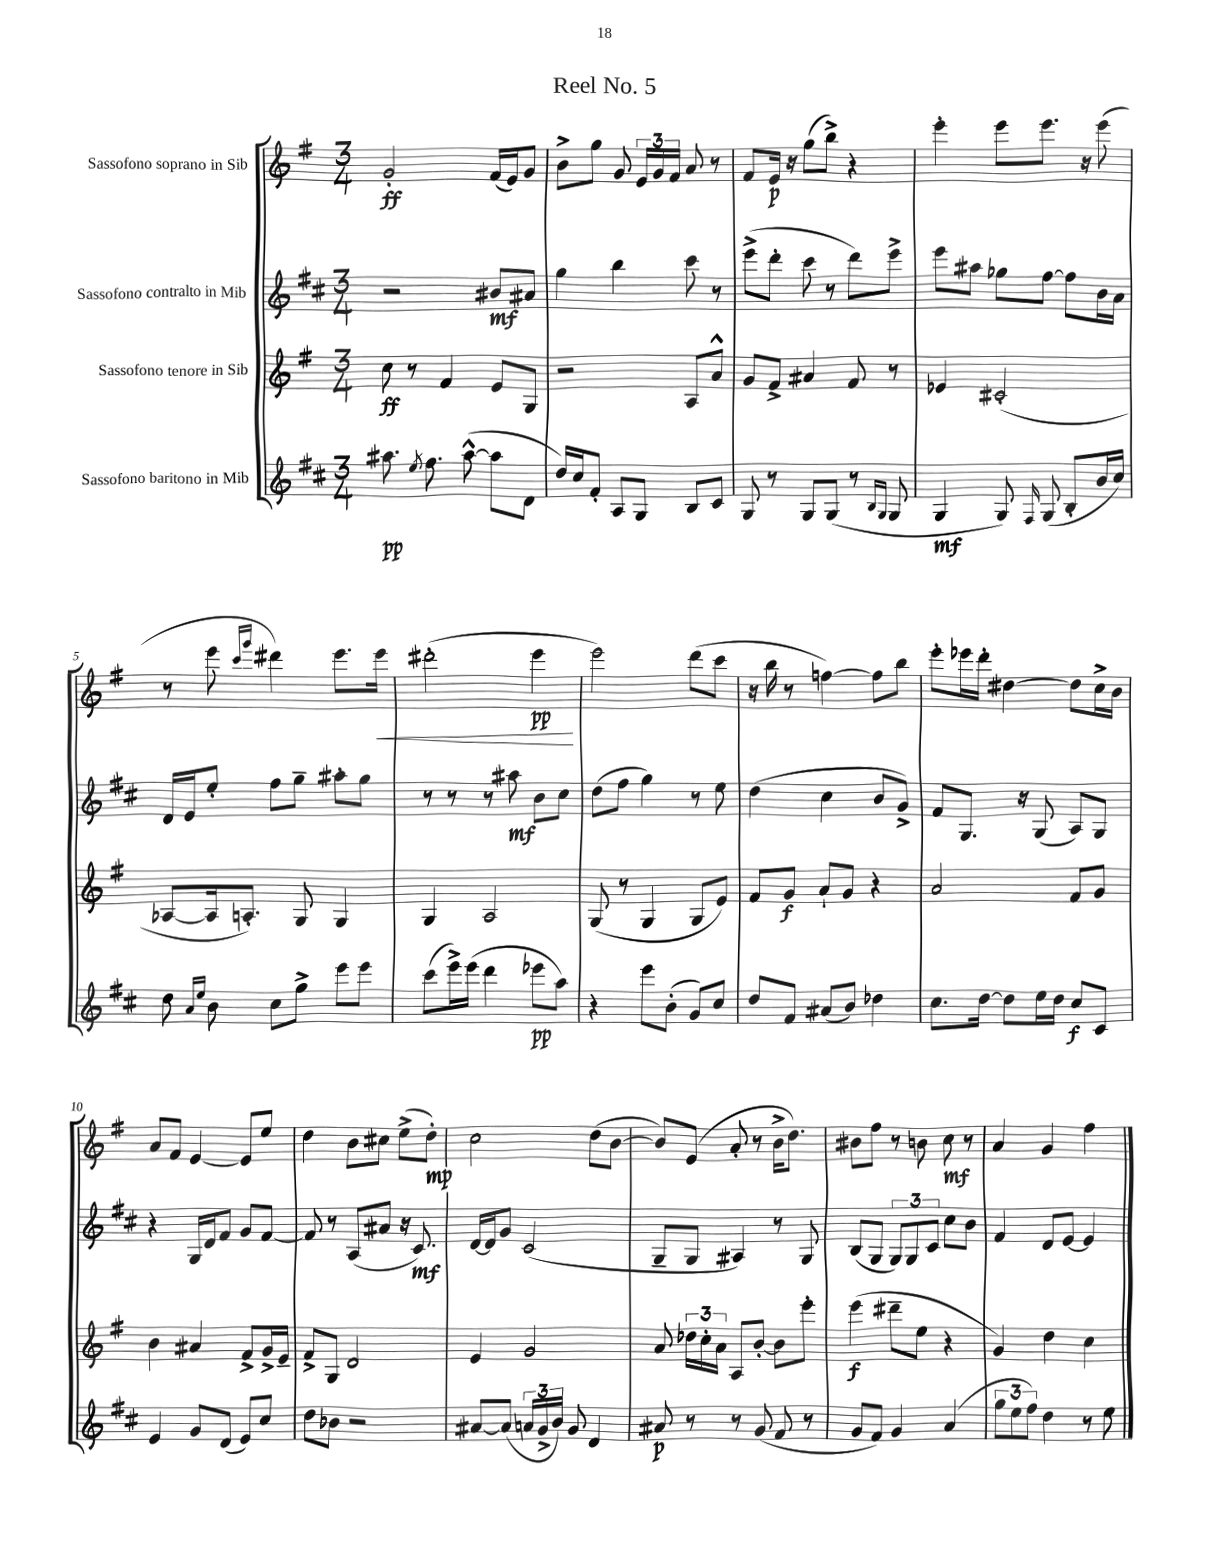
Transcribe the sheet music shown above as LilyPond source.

\header { title = "Reel No. 5" }
<<
\new StaffGroup <<
\new Staff = "s0" \with { instrumentName = "Sassofono soprano in Sib" } {
    \clef treble \key g \major \numericTimeSignature \time 3/4
    \autoBeamOff g'2-.\ff fis'16[( e'16) g'8] |
    b'8[-> g''8] g'8 \tuplet 3/2 { e'16[ g'16 fis'16] } a'8 r8 |
    fis'8[ e'16]\p r16 g''8[( b''8]->) r4 |
    e'''4-. e'''8[ e'''8.] r16 e'''8( |
    r8 e'''8 \grace { c'''16[ g'''16] } dis'''4) e'''8.[ e'''16]\< |
    dis'''2-.( e'''4\pp\! |
    e'''2) d'''8[( c'''8] |
    r16 b''16 r8 f''4~) f''8[ b''8] |
    e'''8[-. ees'''16 d'''16]-. dis''4~ dis''8[ c''16-> b'16] |
    a'8[ fis'8] e'4~ e'8[ e''8] |
    d''4 b'8[ cis''8] e''8[->( d''8]-.\mp) |
    c''2 d''8[( b'8]~ |
    b'8[) e'8]( a'8-. r8 b'16[-> d''8.]) |
    bis'8[ fis''8] r8 b'8 c''8\mf r8 |
    a'4 g'4 fis''4 \bar "|." |
}
\new Staff = "s1" \with { instrumentName = "Sassofono contralto in Mib" } {
    \clef treble \key d \major \numericTimeSignature \time 3/4
    \autoBeamOff r2 bis'8[\mf ais'8] |
    g''4 b''4 cis'''8 r8 |
    e'''8[->( d'''8]-. cis'''8 r8 d'''8[) e'''8]-> |
    e'''8[ ais''8] ges''8[ fis''8]~ fis''8[ b'16 a'16] |
    d'16[ e'16 e''8]-. fis''8[ g''8]-- ais''8[-. g''8] |
    r8 r8 r8 ais''8\mf b'8[ cis''8] |
    d''8[( fis''8] g''4) r8 e''8 |
    d''4( cis''4 b'8[ g'8]->) |
    fis'8[ g8.] r16 g8( a8[) g8] |
    r4 g16[ d'16 fis'8] g'8[ fis'8]~ |
    fis'8 r8 a8[( ais'8] r16 cis'8.\mf) |
    d'16[~ d'16 g'8] cis'2( |
    g8[-- g8] ais4) r8 g8 |
    b8[( g8] \tuplet 3/2 { g8[) g8 cis'8] } cis''8[ b'8] |
    fis'4 d'8[ e'8]~ e'4 \bar "|." |
}
\new Staff = "s2" \with { instrumentName = "Sassofono tenore in Sib" } {
    \clef treble \key g \major \numericTimeSignature \time 3/4
    \autoBeamOff c''8\ff r8 fis'4 e'8[ g8] |
    r2 a8[ a'8]-^ |
    g'8[ fis'8]-> ais'4 fis'8 r8 |
    ees'4 cis'2-.( |
    aes8[~ aes16 a8.]-.) g8 g4 |
    g4 a2 |
    g8( r8 g4 g8[ e'8]) |
    fis'8[ g'8]\f a'8[-! g'8] r4 |
    a'2 fis'8[ g'8] |
    b'4 ais'4 fis'8[-> g'16-> e'16]-- |
    fis'8[-> g8] d'2 |
    e'4 g'2 |
    a'8 \tuplet 3/2 { des''16[ c''16-. a'16] } a8[ b'8]~-. b'8[ e'''8]-. |
    e'''4\f( dis'''8[-- e''8] r4 |
    g'4) d''4 c''4 \bar "|." |
}
\new Staff = "s3" \with { instrumentName = "Sassofono baritono in Mib" } {
    \clef treble \key d \major \numericTimeSignature \time 3/4
    \autoBeamOff ais''8.\pp \acciaccatura { e''8 } fis''8. ais''8~-^( ais''8[ d'8] |
    d''16[) cis''16 fis'8]-. a8[ g8] b8[ cis'8] |
    g8 r8 g8[ g8]( r8 \grace { b16[ g16] } g8 |
    g4\mf g8) \grace { fis16 } g8( b8[-. b'16 cis''16]) |
    d''8 \grace { a'16[ e''16] } b'8 cis''8[ g''8]-> e'''8[ e'''8] |
    cis'''8[( e'''16->) e'''16]( d'''4 ees'''8[\pp a''8]) |
    r4 e'''8[ b'8]-.( g'8[) cis''8] |
    d''8[ fis'8] ais'8[( b'8]) des''4 |
    cis''8.[ d''16]~ d''8[ e''16 d''16] cis''8[\f cis'8] |
    e'4 g'8[ d'8]( e'8[) cis''8] |
    d''8[ bes'8] r2 |
    ais'8[~ ais'8]( \tuplet 3/2 { a'16[ g'16-> b'16]) } g'8 d'4 |
    ais'8\p r8 r8 g'8( fis'8 r8 |
    g'8[ fis'8]) g'4 a'4( |
    \tuplet 3/2 { g''8[ e''8 fis''8]) } d''4 r8 e''8 \bar "|." |
}
>>
>>
